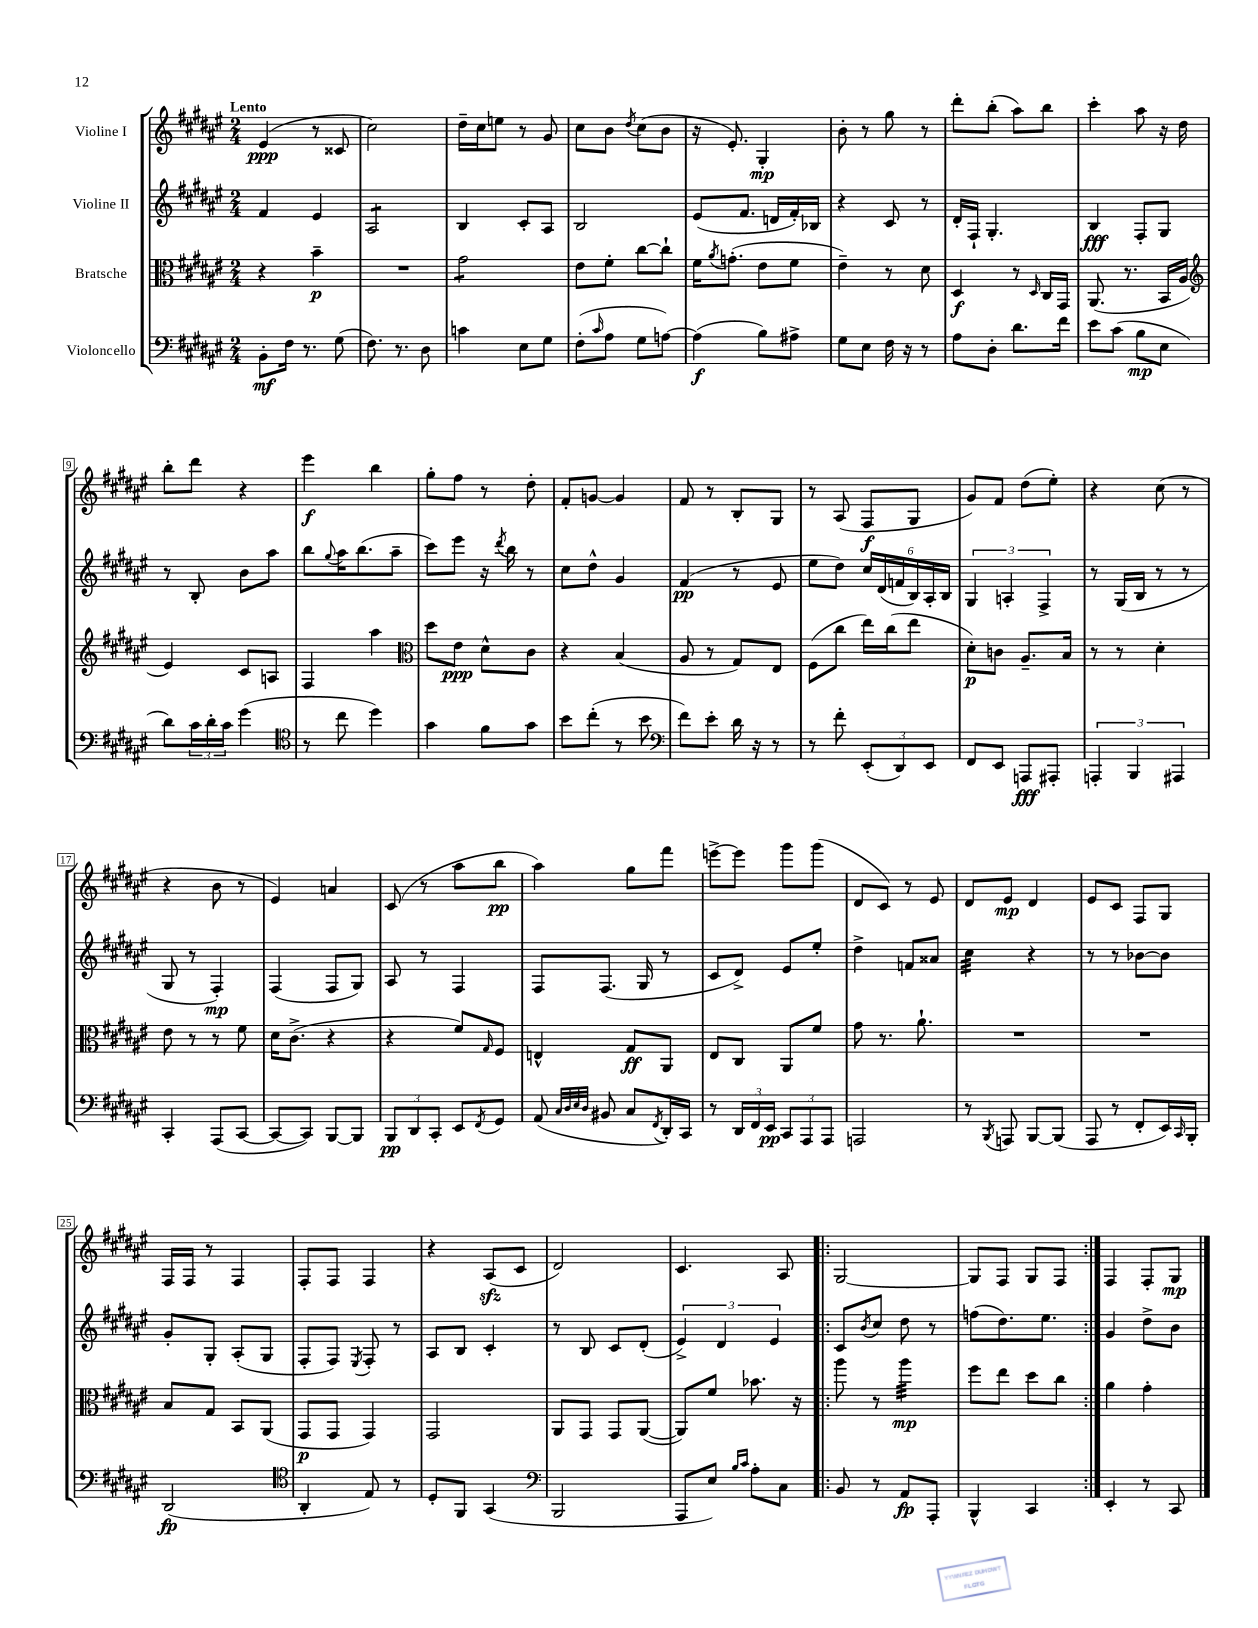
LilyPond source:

<<
\new StaffGroup <<
\new Staff = "s0" \with { instrumentName = "Violine I" } {
    \clef treble \key fis \major \numericTimeSignature \time 2/4 \tempo "Lento"
    eis'4\ppp( r8 cisis'8 |
    cis''2) |
    dis''16-- cis''16 e''8 r8 gis'8 |
    cis''8 b'8 \acciaccatura { dis''8 } cis''8( b'8 |
    r16 eis'8.-.) gis4-.\mp |
    b'8-. r8 gis''8 r8 |
    dis'''8-. b''8-.( ais''8) b''8 |
    cis'''4-. ais''8 r16 dis''16 |
    b''8-. dis'''8 r4 |
    eis'''4\f b''4 |
    gis''8-. fis''8 r8 dis''8-. |
    fis'8-. g'8~ g'4 |
    fis'8 r8 b8-. gis8 |
    r8 ais8( fis8\f gis8 |
    gis'8) fis'8 dis''8( eis''8-.) |
    r4 cis''8( r8 |
    r4 b'8 r8 |
    eis'4) a'4 |
    cis'8( r8 ais''8 b''8\pp |
    ais''4) gis''8 fis'''8 |
    e'''8~-> e'''8 gis'''8 gis'''8( |
    dis'8 cis'8) r8 eis'8 |
    dis'8 eis'8\mp dis'4 |
    eis'8 cis'8 fis8 gis8 |
    fis16 fis16 r8 fis4 |
    fis8-. fis8 fis4 |
    r4 ais8\sfz( cis'8 |
    dis'2) |
    cis'4. ais8 |
    \repeat volta 2 { gis2~ |
    gis8 fis8 gis8 fis8 | }
    fis4 fis8-. gis8\mp \bar "|." |
}
\new Staff = "s1" \with { instrumentName = "Violine II" } {
    \clef treble \key fis \major \numericTimeSignature \time 2/4
    fis'4 eis'4 |
    ais2:8 |
    b4 cis'8-. ais8 |
    b2 |
    eis'8( fis'8. d'16 fis'16-.) bes16 |
    r4 cis'8 r8 |
    dis'16-. fis16-! gis4.-. |
    b4\fff fis8-. gis8 |
    r8 b8-. b'8 ais''8 |
    b''8 \appoggiatura { gis''8 } ais''16 b''8.( ais''8-- |
    cis'''8) eis'''8 r16 \acciaccatura { dis'''8 } b''16 r8 |
    cis''8 dis''8-^ gis'4 |
    fis'4\pp( r8 eis'8 |
    eis''8 dis''8) \tuplet 6/4 { cis''16 dis'16( f'16 b16) ais16-. b16 } |
    \tuplet 3/2 { gis4 a4-. fis4-> } |
    r8 gis16( b16 r8 r8 |
    gis8 r8 fis4-.\mp) |
    fis4( fis8 gis8) |
    ais8 r8 fis4 |
    fis8 fis8.( gis16 r8 |
    cis'8 dis'8->) eis'8 eis''8-. |
    dis''4-> f'8 aisis'8 |
    cis''4:32 r4 |
    r8 r8 bes'8~ bes'8 |
    gis'8-. gis8-. ais8-.( gis8 |
    fis8-. fis8) \acciaccatura { eis8 } fis8-. r8 |
    ais8 b8 cis'4-. |
    r8 b8 cis'8 dis'8-.( |
    \tuplet 3/2 { eis'4->) dis'4 eis'4 } |
    \repeat volta 2 { cis'8 \acciaccatura { b'8 } cis''8 dis''8 r8 |
    f''8( dis''8.) eis''8. | }
    gis'4 dis''8-> b'8 \bar "|." |
}
\new Staff = "s2" \with { instrumentName = "Bratsche" } {
    \clef alto \key fis \major \numericTimeSignature \time 2/4
    r4 b'4--\p |
    R2 |
    gis'2:8 |
    eis'8 fis'8-. cis''8~ cis''8-! |
    fis'16 \acciaccatura { ais'8 } g'8.-.( eis'8 fis'8 |
    eis'4--) r8 dis'8 |
    dis4\f r8 \grace { dis16 } cis16 gis,16 |
    ais,8.( r8. b,16 ais16 |
    \clef treble eis'4) cis'8 a8 |
    fis4 ais''4 |
    \clef alto dis''8 eis'8\ppp dis'8-^ cis'8 |
    r4 b4( |
    ais8 r8 gis8) eis8 |
    fis8( cis''8 eis''16) cis''16( eis''8 |
    dis'8-.\p) c'8 ais8.-- b16 |
    r8 r8 dis'4-. |
    eis'8 r8 r8 fis'8 |
    dis'16 cis'8.->( r4 |
    r4 fis'8) \grace { gis16 } fis8 |
    e4-^ gis8\ff ais,8 |
    eis8 cis8 ais,8 fis'8 |
    gis'8 r8. ais'8.-! |
    R2 |
    R2 |
    b8 gis8 b,8 ais,8( |
    gis,8\p gis,8 gis,4) |
    gis,2 |
    ais,8 gis,8 gis,8 ais,8~( |
    ais,8) fis'8 bes'8. r16 |
    \repeat volta 2 { ais''8 r8 ais''4:32\mp |
    fis''8 eis''8 dis''8 cis''8 | }
    ais'4 gis'4-. \bar "|." |
}
\new Staff = "s3" \with { instrumentName = "Violoncello" } {
    \clef bass \key fis \major \numericTimeSignature \time 2/4
    b,8-.\mf fis16 r8. gis8( |
    fis8.) r8. dis8 |
    c'4 eis8 gis8 |
    fis8-.( \grace { cis'16 } ais8 gis8 a8~) |
    a4\f( b8) ais8-> |
    gis8 eis8 fis16 r16 r8 |
    ais8 dis8-. dis'8. fis'16 |
    eis'8 cis'8( b8\mp eis8 |
    dis'8) \tuplet 3/2 { cis'16 dis'16-. cis'16 } gis'4( |
    \clef tenor r8 cis''8 dis''4) |
    gis'4 fis'8 gis'8 |
    b'8 cis''8-.( r8 b'8 |
    \clef bass fis'8) eis'8-. dis'16 r16 r8 |
    r8 fis'8-. \tuplet 3/2 { eis,8-.( dis,8) eis,8 } |
    fis,8 eis,8 a,,8\fff ais,,8-. |
    \tuplet 3/2 { a,,4-. b,,4 ais,,4 } |
    cis,4-. ais,,8( cis,8~ |
    cis,8~ cis,8) b,,8~ b,,8 |
    \tuplet 3/2 { b,,8\pp dis,8 cis,8-. } eis,8 \acciaccatura { fis,8 } gis,8 |
    ais,8( \grace { cis32 dis32 eis32 dis32 } bis,8 cis8 \acciaccatura { fis,8 } dis,16-.) cis,16 |
    r8 \tuplet 3/2 { dis,16 fis,16 eis,16\pp } \tuplet 3/2 { cis,8 ais,,8 ais,,8 } |
    a,,2 |
    r8 \acciaccatura { b,,8 } a,,8 b,,8~ b,,8( |
    ais,,8 r8 fis,8-. eis,16) \grace { cis,16 } b,,16-. |
    dis,2\fp( |
    \clef tenor ais,4-. eis8) r8 |
    dis8-. fis,8 gis,4( |
    \clef bass b,,2 |
    ais,,8 eis8) \grace { b16 cis'16 } ais8-. cis8 |
    \repeat volta 2 { b,8 r8 ais,8\fp ais,,8-. |
    b,,4-^ cis,4 | }
    eis,4-. r8 cis,8 \bar "|." |
}
>>
>>
\layout { \context { \Score \override BarNumber.stencil = #(make-stencil-boxer 0.1 0.3 ly:text-interface::print) } }
